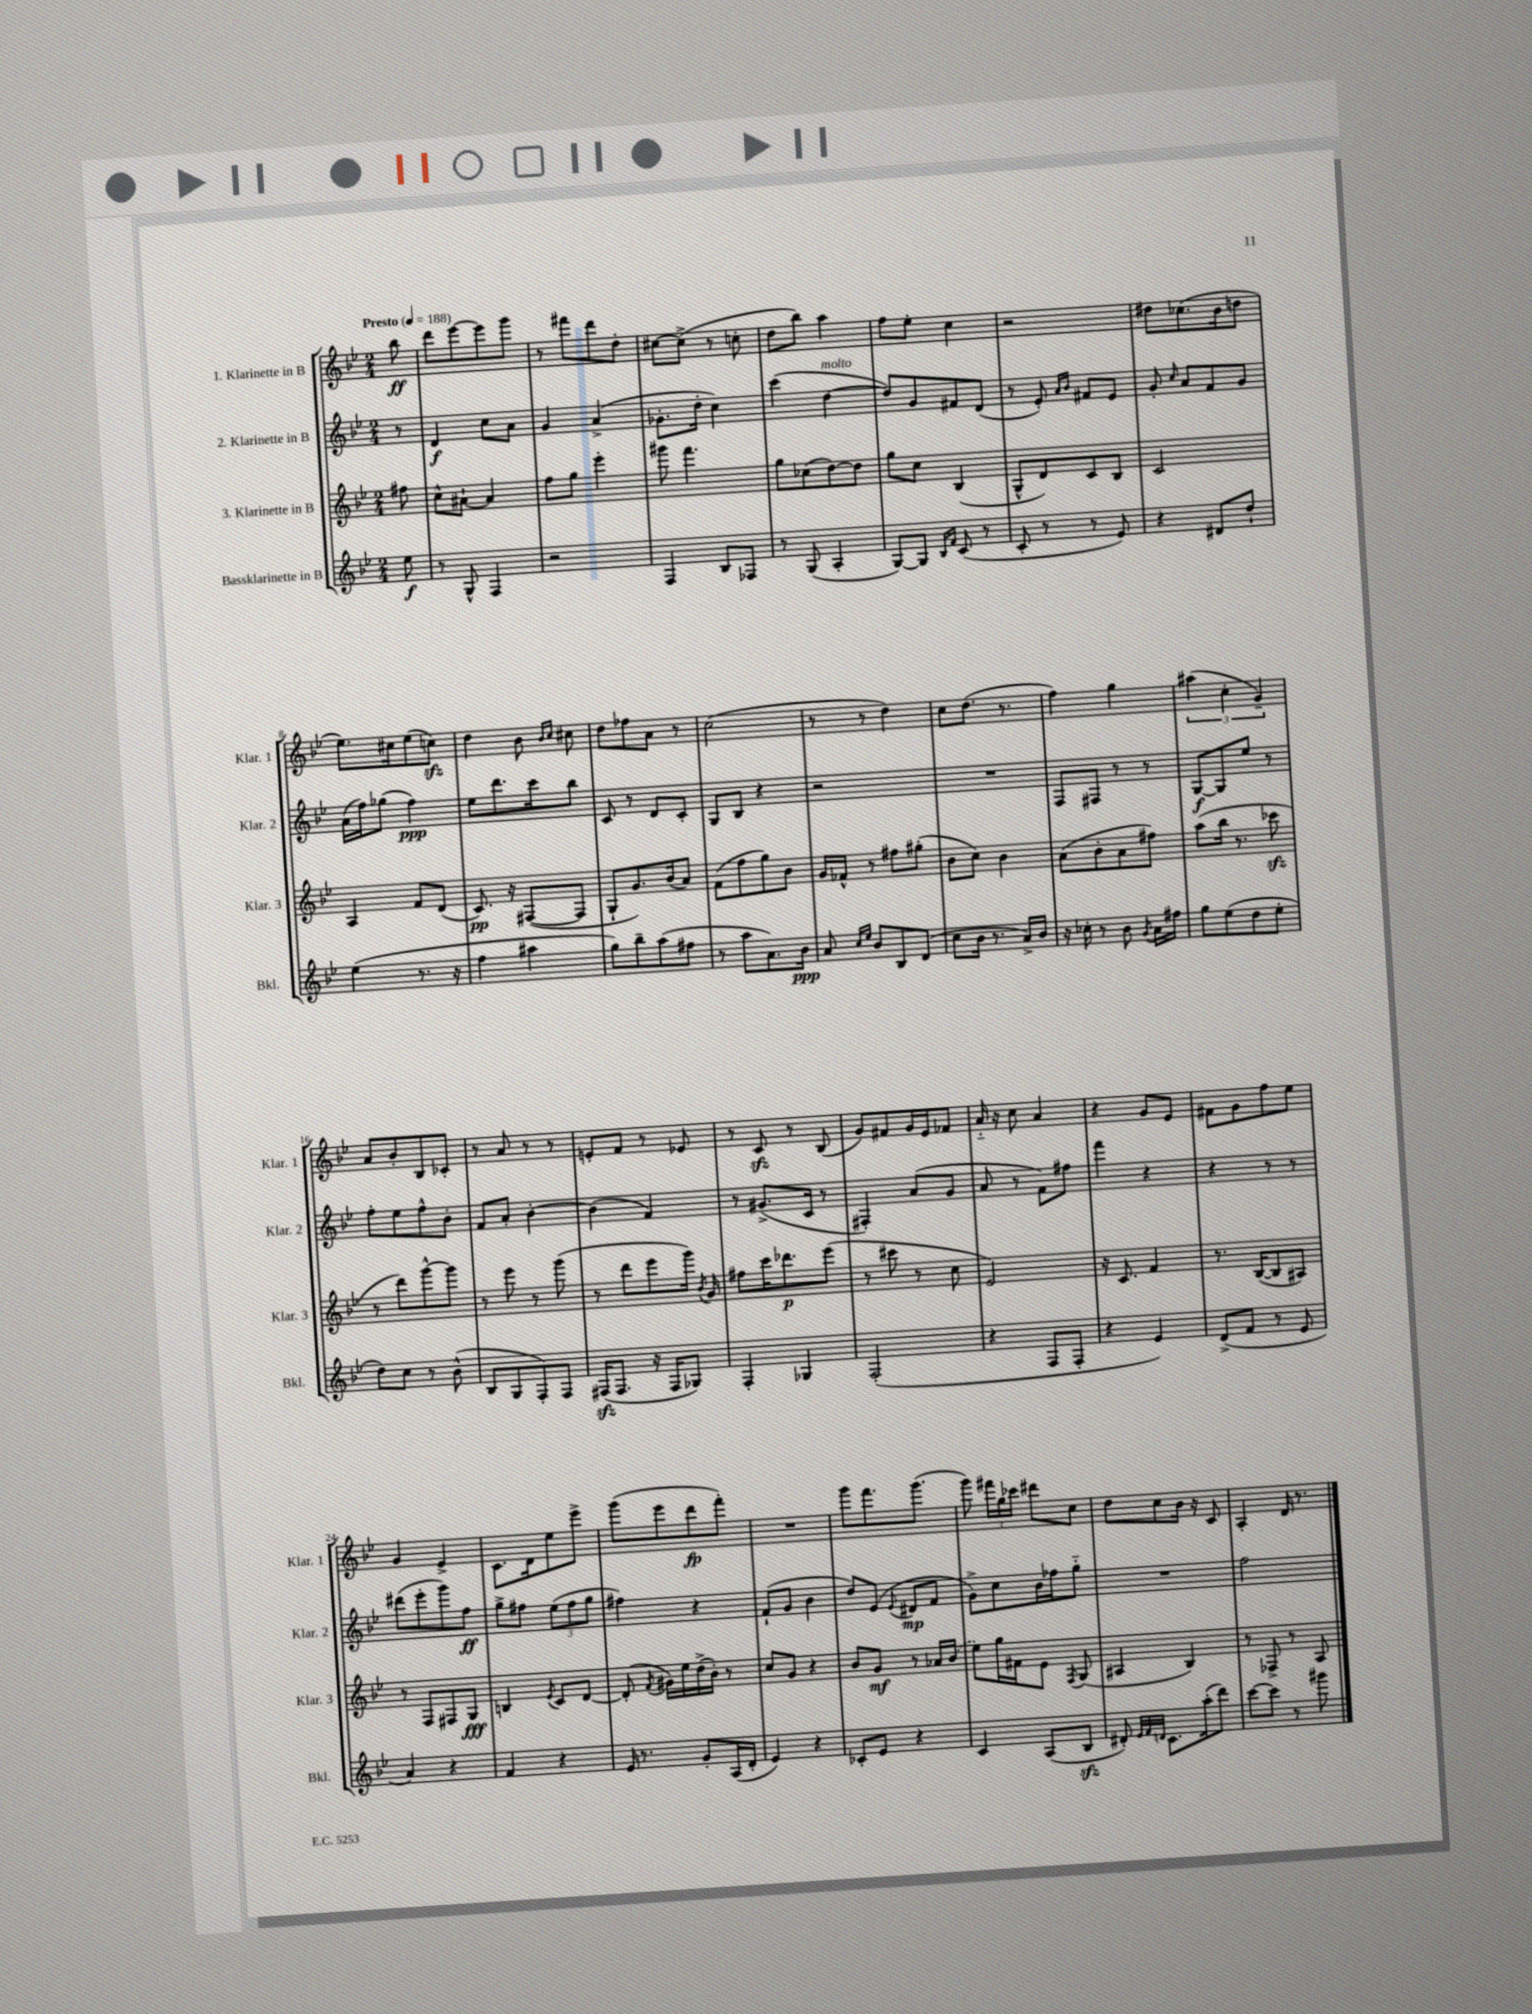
<<
\new StaffGroup <<
\new Staff = "s0" \with { instrumentName = "1. Klarinette in B" shortInstrumentName = "Klar. 1" } {
    \clef treble \key bes \major \numericTimeSignature \time 2/4 \partial 8 \tempo "Presto" 4 = 188
    \autoBeamOff bes''8\ff |
    d'''8[ ees'''8~ ees'''8 g'''8] |
    r8 fis'''8[ d'''8 d''8]-. |
    cis''8[~ cis''8]->( r8 c''8-. |
    d''8[ bes''8]) a''4 |
    f''8[ ees''8]-. c''4 |
    r2 |
    dis''8[ ces''8.( bes'16 d''8] |
    ees''8.[) cis''16 ees''8( c''8]\sfz) |
    d''4 bes'8 \grace { bes'16[ c''16] } cis''8 |
    d''8[ fes''8 a'8] r8 |
    c''2( |
    r8 r8 d''4) |
    c''8[ d''8.]( r8. |
    f''4) g''4 |
    \tuplet 3/2 { ais''4( c''4-. g'4--) } |
    a'8[ bes'8-. bes8 ces'8]-. |
    r8 a'8 r8 r8 |
    e'8[-. f'8] r8 ees'8 |
    r8 c'8\sfz r8 bes8( |
    g'8[) fis'8 g'16 ees'16 fes'8] |
    a'16-_ r16 c''8 a'4 |
    r4 g'8[ ees'8] |
    fis'8[ g'8 f''8 ees''8] |
    g'4 ees'4-> |
    c'8.[ d'16 ees''8 ees'''8]-> |
    g'''8[( ees'''8 d'''8\fp f'''8]-.) |
    R2 |
    g'''8[ f'''8. g'''8.]( |
    g'''8) \tuplet 3/2 { fis'''16[ g''16 ces'''16] } dis'''8[ c''8] |
    d''8[ c''8 bes'16] r16 c'8 |
    a4-. d'16 r8. \bar "|." |
}
\new Staff = "s1" \with { instrumentName = "2. Klarinette in B" shortInstrumentName = "Klar. 2" } {
    \clef treble \key bes \major \numericTimeSignature \time 2/4 \partial 8
    \autoBeamOff r8 |
    d'4\f c''8[ a'8] |
    g'4 a'4->( |
    ges'8.[-. d''16]-. c''4) |
    c'''4( d''4~^\markup { \italic "molto" } |
    d''8[) g'8 fis'8 d'8]( |
    r8 ees'8-.) \grace { a'16[ bes'16] } fis'8[ ees'8] |
    g'8-. \grace { c''16 } a'8[ f'8 g'8] |
    a'16[( f''16) ges''8]( f''4\ppp) |
    ees''8[ d'''8. c'''16 bes''8] |
    c'8 r8 d'8[ c'8]-. |
    g8[ bes8] r4 |
    r2 |
    R2 |
    f8[ fis8] r8 r8 |
    g8[~\f g8 ees''8] r8 |
    f''8[-. ees''8 f''8-^ bes'8]-. |
    f'8[ a'8]-. bes'4~-. |
    bes'4( f'4) |
    r8 gis'8.[->( c'16] r8 |
    fis4-.) a'8[( g'8] |
    a'8 r8 f'8[) fis''8] |
    f'''4 r4 |
    r4 r8 r8 |
    dis'''8[( ees'''8-. g'''8) f''8]\ff |
    g''8[-> fis''8] \tuplet 3/2 { ees''8[( fis''8 g''8] } |
    fis''4) r4 |
    f'8[-!( g'8] bes'4 |
    d''8[) ees'8]( \appoggiatura { ees'8 } dis'8[\mp f'8] |
    g'8[->) c''8 bes'16 fes''16 g''8]-_ |
    R2 |
    f''2 \bar "|." |
}
\new Staff = "s2" \with { instrumentName = "3. Klarinette in B" shortInstrumentName = "Klar. 3" } {
    \clef treble \key bes \major \numericTimeSignature \time 2/4 \partial 8
    \autoBeamOff fis''8 |
    c''8[-^ ais'8]~-! ais'4 |
    f''8[ g''8] ees'''4-. |
    gis'''8 f'''4. |
    g''8[ ces''8( d''8~) d''8] |
    g''8[ c''8] bes4( |
    g8[-^ d'8) c'8 bes8] |
    c'2 |
    a4 f'8[ d'8]( |
    c'8.\pp) r16 fis8[~( fis8] |
    g8[-! g'8.) bes'16( a'8]) |
    f'8[( f''8 g''8) bes'8] |
    g'16[ fes'16]-^ r8 fis''8[ gis''8]-.( |
    bes'8[ c''8]) bes'4 |
    a'8[( bes'8-. a'8 fis''8]) |
    a''8[( bes''16] r8. ces'''8\sfz |
    r8 d'''8[) g'''8~-^ g'''8] |
    r8 ees'''8 r8 g'''8( |
    r8 d'''8[ ees'''8 g'''16]) \acciaccatura { bes'8 } g'16 |
    fis''8[ c'''16 des'''8.\p ees'''8]( |
    r8 cis'''8 r8 c''8 |
    ees'2) |
    r16 c'8. f'4 |
    r8. bes16[~( bes8 ais8]) |
    r8 f8[ fis8 g8]\fff |
    b4 \acciaccatura { ees'8 } c'8[ d'8]~ |
    d'8-.( \acciaccatura { f'8 } gis'16[) ees''16 d''16->( bes'16]-.) r8 |
    c''8[ g'8] r4 |
    bes'8[ g'8]\mf r8 aes'16[ \once \slurDashed bes'16]( |
    ees''8[) g''16 fis'16 ees'8] \acciaccatura { f8 } g8( |
    ais4 bes4) |
    r8 fes8-> r8 a8 \bar "|." |
}
\new Staff = "s3" \with { instrumentName = "Bassklarinette in B" shortInstrumentName = "Bkl." } {
    \clef treble \key bes \major \numericTimeSignature \time 2/4 \partial 8
    \autoBeamOff ees''8\f |
    r8 g8-^ f4 |
    r2 |
    f4 bes8[ fes8] |
    r8 g8( a4-. |
    g8[~) g8] \grace { bes16[ f'16] } c'8( r8 |
    c'8-. r8 r8 ees'8) |
    r4 dis'8[ d''8]-! |
    ees''4( r8. r16 |
    f''4 ais''4 |
    g''8[) bes''8-- a''8( fis''8] |
    r8 a''8[ a'8.) bes'16]\ppp |
    a'8 \grace { c''16[ ees''16] } bes'8[ bes8 d'8]( |
    c''8[ bes'16] r8. a'16[->) bes'16] |
    r16 ces''16-. r8 bes'8 \acciaccatura { g'8 } a'16[ fis''16] |
    g''8[ ees''8( d''8 ees''8]-. |
    d''8[) c''8] r8 bes'8-^( |
    bes8[ g8 f8-.) f8] |
    fis16[\sfz( fis8.] r16 fis16[ ges8]) |
    f4-. ges4 |
    f2-.( |
    r4 f8[ f8]-. |
    r4 ees'4) |
    d'8[->( f'8] r8 ees'8 |
    a'4) r4 |
    f'4 r4 |
    ees'16 r8. g'8[-. a16( d'16]-. |
    ees'4) r4 |
    ces'8[-. ees'8] r4 |
    c'4 a8[( bes8]\sfz |
    dis'8-.) \grace { ees'32[ f'32 d'32] } c'8.[ a''16-.( d'''8]) |
    c'''8[~ c'''8] r8 gis'''8 \bar "|." |
}
>>
>>
